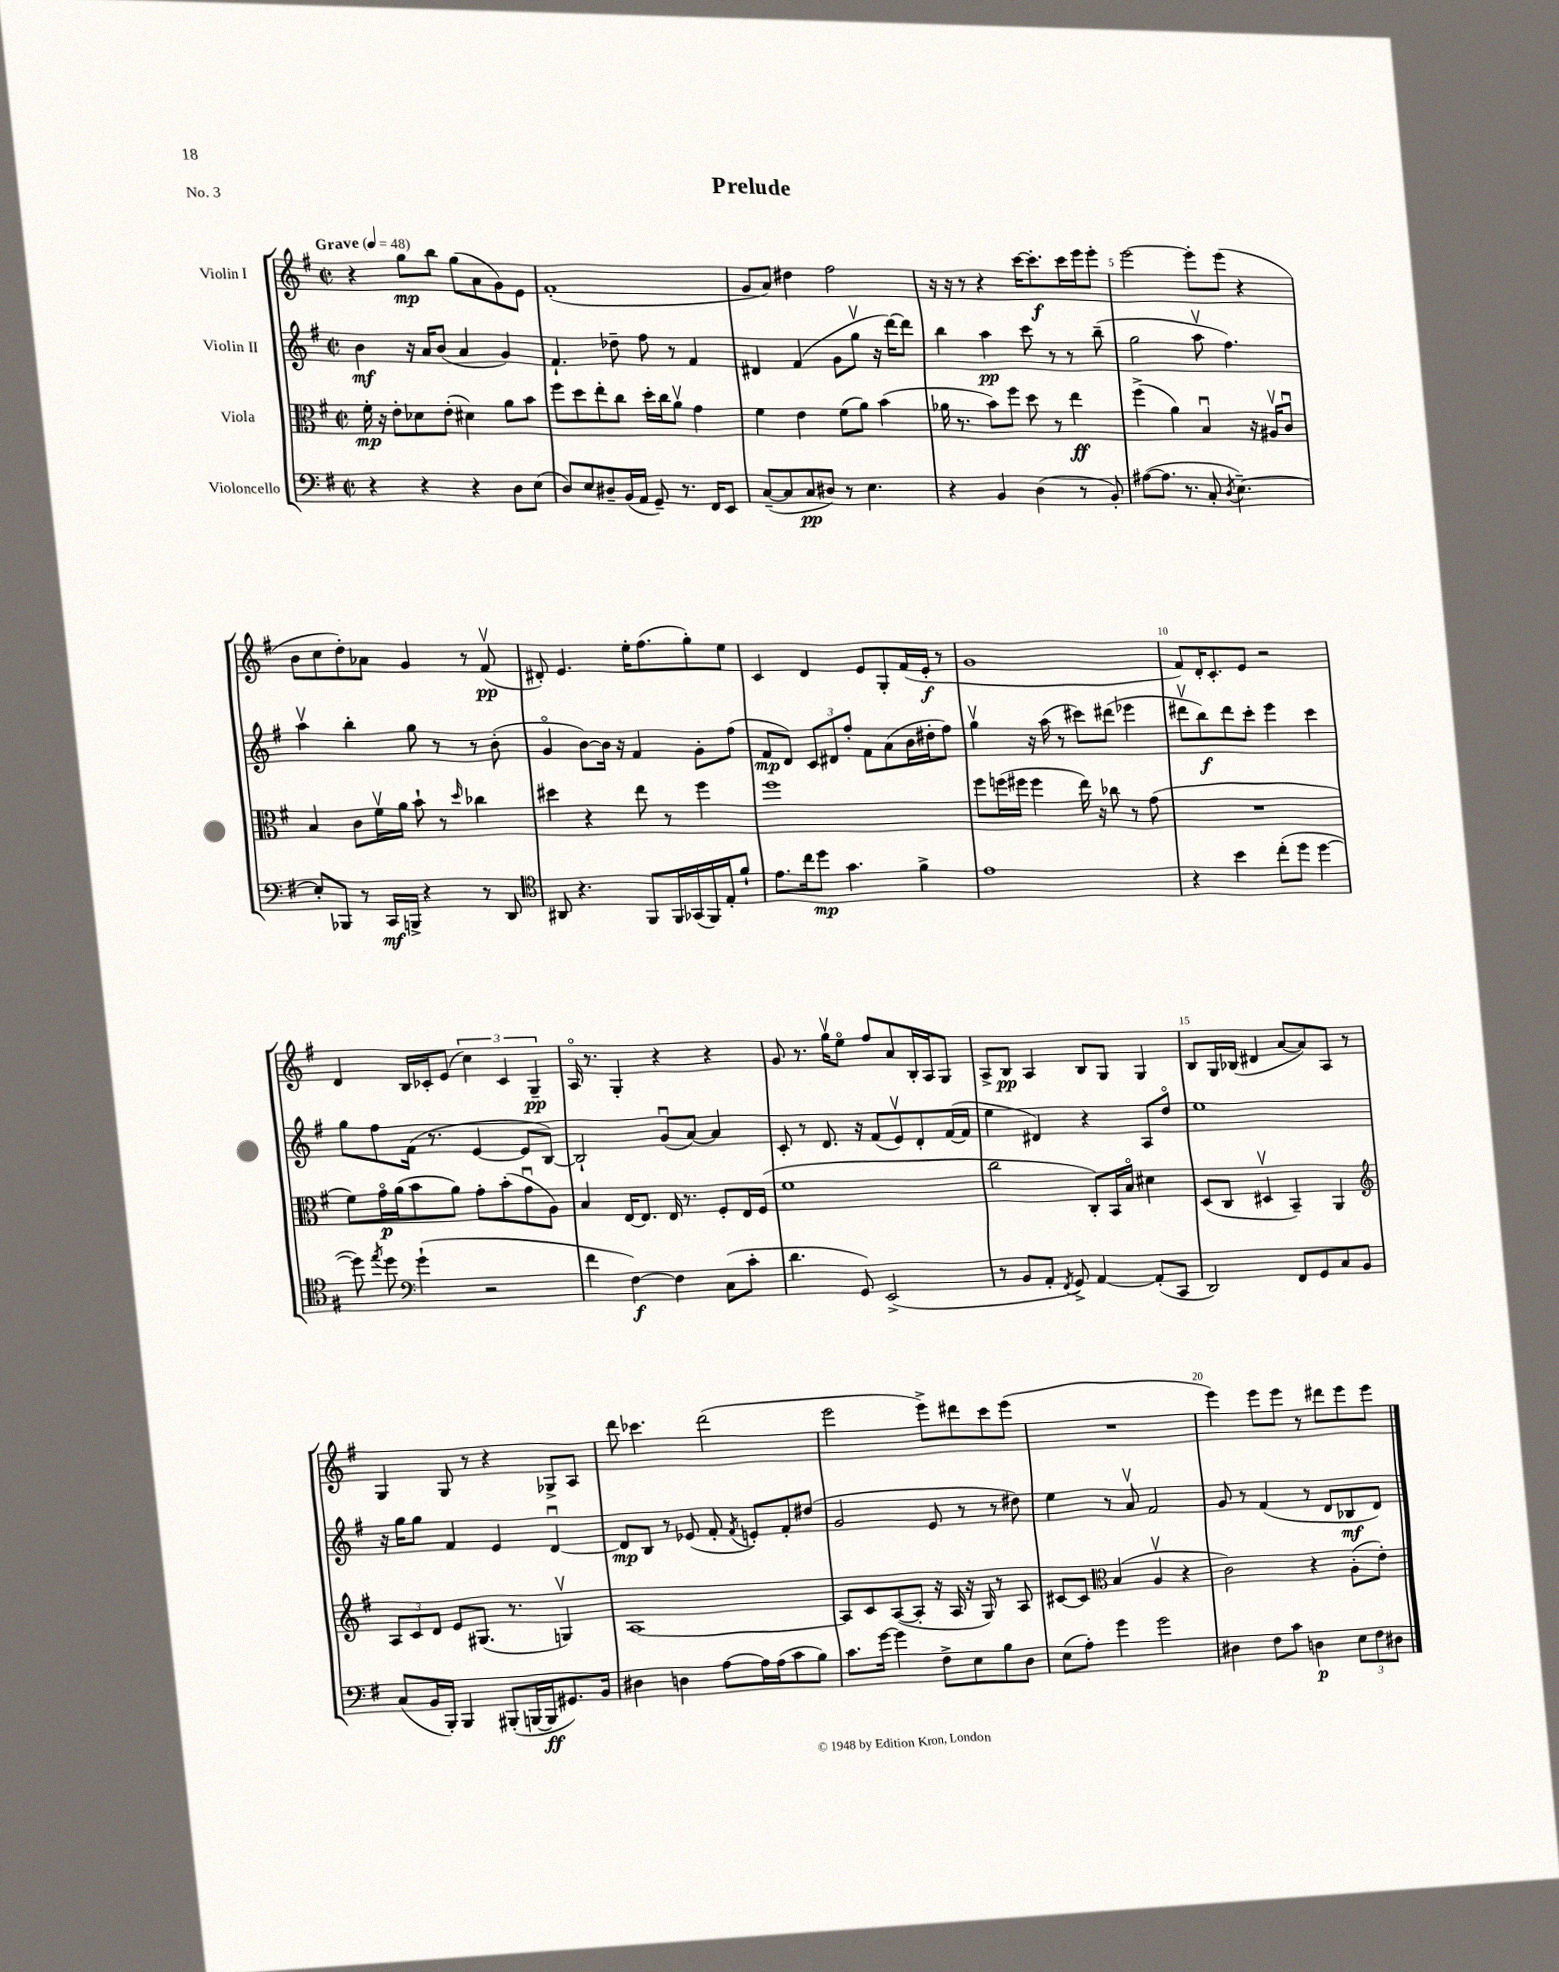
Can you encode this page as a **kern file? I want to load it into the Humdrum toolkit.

**kern	**kern	**kern	**kern
*staff4	*staff3	*staff2	*staff1
*clefF4	*clefC3	*clefG2	*clefG2
*k[f#]	*k[f#]	*k[f#]	*k[f#]
*M2/2	*M2/2	*M2/2	*M2/2
*met(c|)	*met(c|)	*met(c|)	*met(c|)
*MM48	*MM48	*MM48	*MM48
4r	16f#'	4b	4r
.	16r	.	.
.	8e'	.	.
4r	8d-	16r	8gg
.	.	16a	.
.	(8e'	(8b	8bb
4r	4d#)	4a	(8gg
.	.	.	8a
8D	8a	4g)	8g)
(8E	8b	.	8e
=	=	=	=
8D)	8ff#	4.f#`	(1f#'
8E	8dd	.	.
8D#~	8ee'	.	.
(16BB	8cc	8dd-~	.
16AA	.	.	.
8GG~)	16dd'	8ff#	.
.	16cc	.	.
8.r	8av	8r	.
.	4g	4f#	.
16FF#	.	.	.
8EE	.	.	.
=	=	=	=
([8C~	4f#	4d#	8g
8C]	.	.	8a)
8C	4e	(4f#	4dd#
8D#)	.	.	.
8r	(8f#	8g	2ff#
4.E	8a)	8ggv	.
.	(4b	16r	.
.	.	[16ddd)	.
.	.	8ddd]	.
=	=	=	=
4r	16a-	4bb	16r
.	8.r	.	16r
.	.	.	8r
4BB	8b)	4aa	4r
.	8ff#	.	.
(4D	8dd	8ccc	[16ccc
.	.	.	8.ccc']
.	8r	8r	.
8r	4ee	8r	16ccc
.	.	.	16eee
8BB')	.	(8bb~	8eee'
=	=	=	=
([8A#	(4ff#^	2gg	[2eee
8.A#]	.	.	.
.	4a)	.	.
8.r	.	.	.
8C'	4Bu	8aav	8eee']
8qD	.	.	.
[4.E~)	.	4.ff#)	(8eee
.	16r	.	4r
.	16A#v	.	.
.	8cu	.	.
=	=	=	=
8E']	4B	4aav	8b
8BBB-	.	.	8cc
8r	8c	4bb'	8dd')
16CC	16f#v	.	8a-
16BBB^	16a	.	.
4r	8b`	8gg	4g
.	8r	8r	.
.	16qqdd	.	.
8r	4cc-	8r	8r
8DD	.	(8b'	(8f#v
=	=	=	=
*clefC4	*	*	*
8AA#	4dd#	4go	8d#')
4.r	.	.	4.e
.	4r	[8b)	.
.	.	16b]	.
.	.	16r	.
8FF#	8ee	4f#	16ee'
.	.	.	(8.ff#
16FF#	8r	.	.
(16GG-	.	.	.
16FF#)	4ff#	8g'	8gg')
16E'	.	.	.
8f#`	.	(8ff#	8ee
=	=	=	=
8.e	1ff#	8f#	4c
.	.	8d)	.
16cc	.	.	.
8dd	.	12c	4d
.	.	12d#	.
4.g	.	.	.
.	.	12ff#'	.
.	.	8f#	8e
.	.	(8a	8G'
4f#^	.	16b	(16f#
.	.	16dd#'	16e'
.	.	8ff#)	8r
=	=	=	=
1e	8ff#	4ggv	1g
.	(16ff	.	.
.	16ff#	.	.
.	4ff#	16r	.
.	.	(16aa	.
.	.	8r	.
.	16ee)	8ccc#)	.
.	16r	.	.
.	8cc-	(8ddd#	.
.	8r	4eee-	.
.	(8g	.	.
=	=	=	=
4r	1r	8ddd#v	8f#)
.	.	8bb)	16d'
.	.	.	8.c'
4b	.	8ddd#	.
.	.	8ccc'	8e
(8cc'	.	4eee	2r
8dd	.	.	.
[4dd	.	4ccc	.
=	=	=	=
8dd])	8f#)	8gg	4d
8qee	.	.	.
8dd	16go	8ff#	.
.	(16a	.	.
*clefF4	*	*	*
(4g`	8b	(16f#	16B
.	.	8.r	16c-'
.	8a)	.	(8e
2r	8g'	[4e	6cc)
.	(8b'	.	.
.	.	.	6c-
.	8gu	8e]	.
.	.	.	6G~
.	8A)	[8B)	.
=	=	=	=
4f#	4B	2B`]	16Ao
.	.	.	8.r
[4F#)	[16E	.	4G'
.	8.E]	.	.
4F#]	16E	(8gu	4r
.	8.r	.	.
.	.	[8a)	.
(8C	8F#'	4a]	4r
8c'	16E	.	.
.	(16F#	.	.
=	=	=	=
4.d	1f#	8c'	8g
.	.	8r	8.r
.	.	8.d	.
.	.	.	16ggv
8GG)	.	.	8eeo
.	.	16r	.
(2EE^	.	(8f#	8ff#
.	.	8ev)	8a
.	.	8d'	16B'
.	.	.	16A
.	.	([16f#	8G
.	.	16f#]	.
=	=	=	=
8r	2cc	4ee	8A^
8BB	.	.	8B
8AA'	.	4d#)	4A
8qFF#	.	.	.
8GG^)	.	.	.
[4AA	8C')	4r	8B
.	16BB	.	8G
.	16Bo	.	.
(8AA']	4d#	8A	4G
8CC	.	8ddo	.
=	=	=	=
2DD)	(8D	1ee	8B
.	8C	.	16G
.	.	.	(16B-
.	4D#v	.	4d#
8FF#	4BB~)	.	[8a
8GG	.	.	8a])
8C	4AA	.	8A
8BB	.	.	8r
=	=	=	=
*	*clefG2	*	*
(8C	12A	16r	4G
.	.	16gg	.
.	12c	.	.
16BB	.	8gg	.
.	12d	.	.
16BBB')	.	.	.
4BBB	8e	4f#	8G
.	(8.G#	.	8r
(8BBB#'	.	4e	4r
.	8.r	.	.
[16BBB	.	.	.
16BBB]	.	.	.
8.GG#)	4Gv)	[4du	8G-^
.	.	.	8A
16BB	.	.	.
=	=	=	=
4D#	[1A	8d]	8ddd
.	.	8B	4.ccc-
4D	.	8r	.
.	.	(8e-	.
[8A	.	8f#'	(2ddd
.	.	8qf#	.
16A]	.	8e')	.
(16A	.	.	.
8c	.	8f#'	.
8B)	.	(8dd#	.
=	=	=	=
8.c	8A]	2g	2eee
.	8c	.	.
[16g	.	.	.
4g]	([8A	.	.
.	8A']	.	.
8F#^	16r	8e	8eee^)
.	16A	.	.
8E	16r	8r	8ddd#
.	16G)	.	.
8B	8r	8r	8ccc
8D	8A	8dd#)	(8eee
=	=	=	=
(8E	[8c#	4ee	1r
8A')	8c#]	.	.
*	*clefC3	*	*
4g	(4B	8r	.
.	.	8av	.
2g	4Av	2f#	.
.	4r	.	.
=	=	=	=
4D#	2c)	8g	4eee)
.	.	8r	.
8F#	.	(4f#	8eee
8c	.	.	8eee
4D	4r	8r	8r
.	.	8d	8ddd#
12E	(8A'	8B-	8eee
12F#	.	.	.
.	8e')	8d)	8eee
12D#	.	.	.
==	==	==	==
*-	*-	*-	*-
